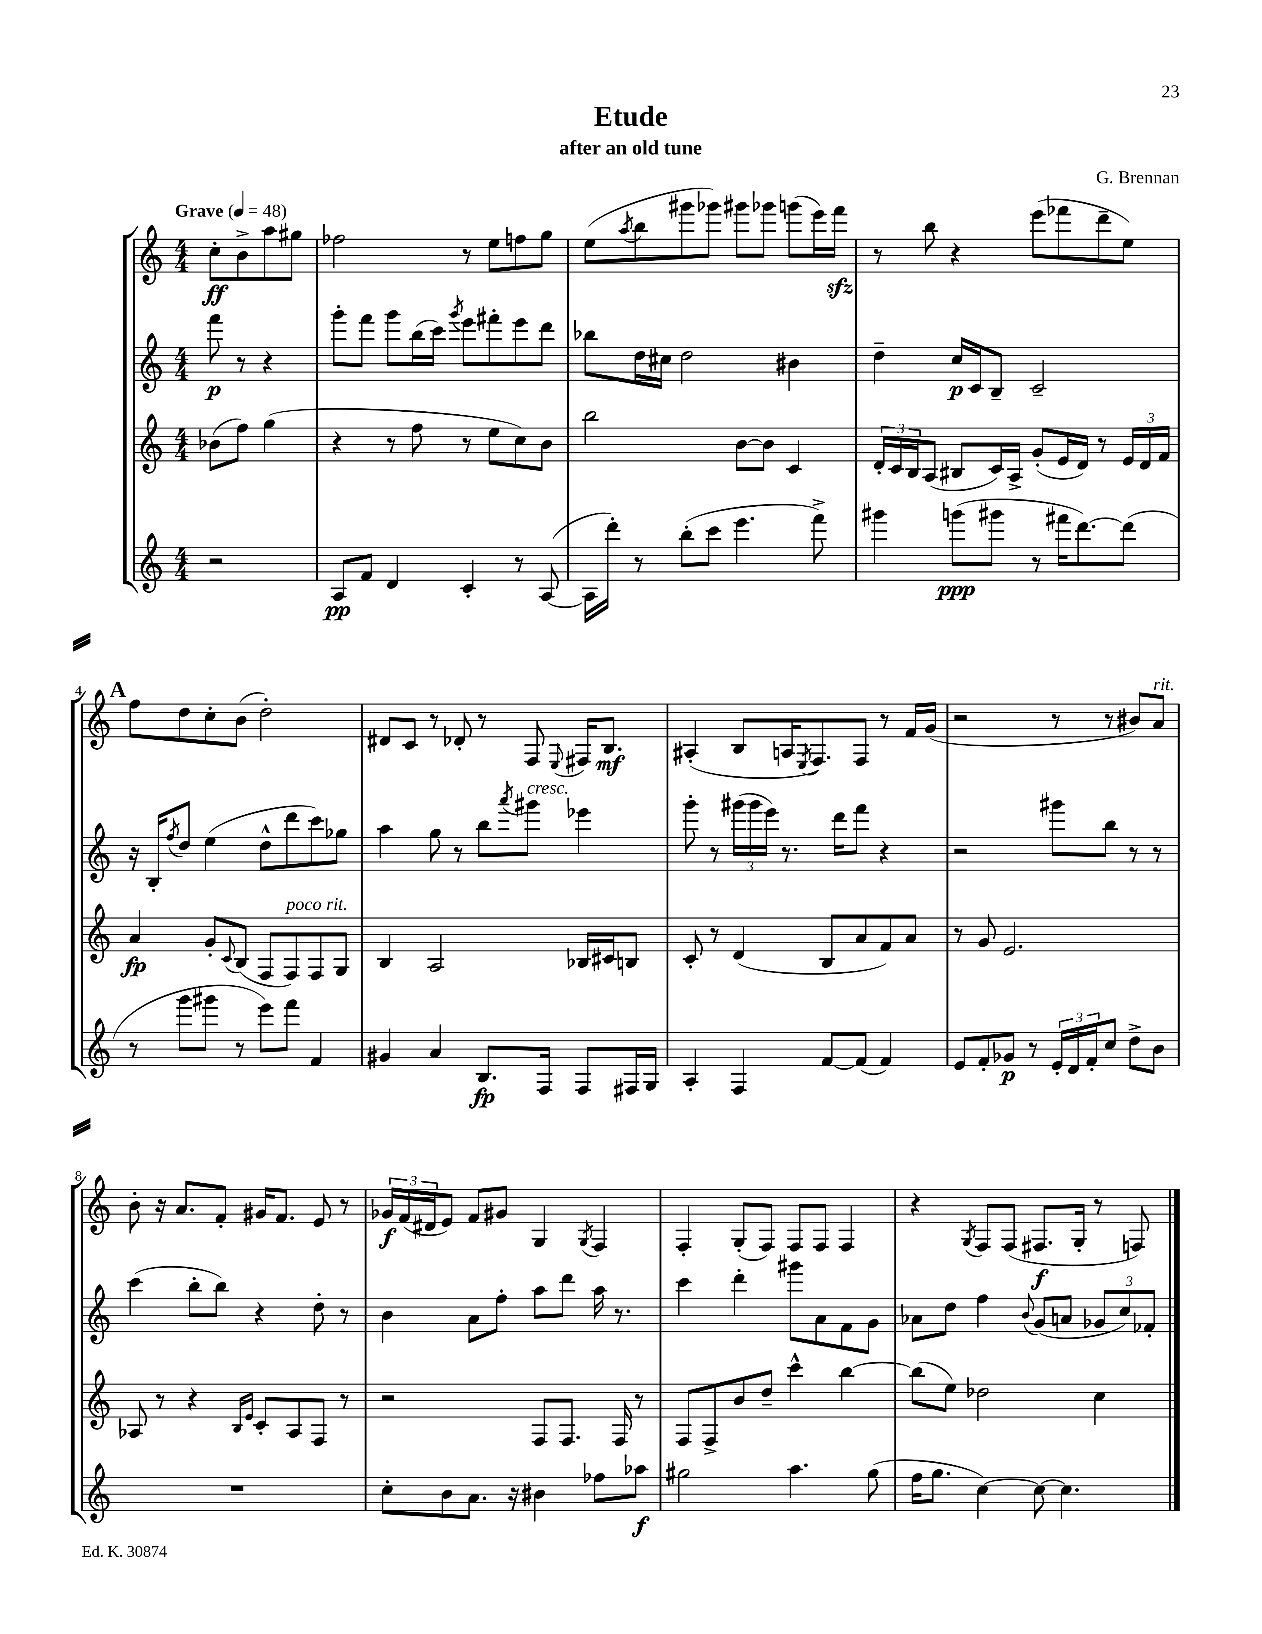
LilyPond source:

\header { title = "Etude" composer = "G. Brennan" subtitle = "after an old tune" }
<<
\new StaffGroup <<
\new Staff = "s0" {
    \clef treble \key c \major \numericTimeSignature \time 4/4 \partial 2 \tempo "Grave" 4 = 48
    c''8-.\ff b'8-> a''8 gis''8 |
    fes''2 r8 e''8 f''8 g''8 |
    e''8( \acciaccatura { a''8 } b''8 gis'''8 ges'''8) gis'''8 ges'''8 g'''8( e'''16) f'''16\sfz |
    r8 b''8 r4 e'''8( fes'''8 d'''8-- e''8) |
    \mark \markup { \bold "A" } f''8 d''8 c''8-. b'8( d''2-.) |
    dis'8 c'8 r8 des'8-. r8 f8 \appoggiatura { e8 } fis16 b8.\mf |
    ais4-.( b8 a16 \acciaccatura { e8 } f8.) f8 r8 f'16 g'16( |
    r2 r8 r8 bis'8) a'8^\markup { \italic "rit." } |
    b'8-. r16 a'8. f'8-. gis'16 f'8. e'8 r8 |
    \tuplet 3/2 { ges'16\f f'16( dis'16 } e'8) f'8 gis'8 g4 \acciaccatura { g8 } f4 |
    f4-. g8-.( f8) f8 f8 f4 |
    r4 \acciaccatura { g8 } f8 f8( fis8.\f g16-. r8 f8) \bar "|." |
}
\new Staff = "s1" {
    \clef treble \key c \major \numericTimeSignature \time 4/4 \partial 2
    f'''8\p r8 r4 |
    g'''8-. f'''8 g'''8 b''16( c'''16) \acciaccatura { g'''8 } e'''8 fis'''8-. e'''8 d'''8 |
    bes''8 d''16 cis''16 d''2 bis'4 |
    d''4-- c''16\p c'16 b8-- c'2-- |
    \mark \markup { \bold "A" } r16 b16-. \acciaccatura { f''8 } d''8 e''4( d''8-^ d'''8 c'''8) ges''8 |
    a''4 g''8 r8 b''8 \acciaccatura { a'''8 } gis'''8^\markup { \italic "cresc." } ees'''4 |
    g'''8-. r8 \tuplet 3/2 { gis'''16( gis'''16 e'''16) } r8. d'''16 f'''8 r4 |
    r2 gis'''8 b''8 r8 r8 |
    c'''4( b''8-. b''8) r4 d''8-. r8 |
    b'4 a'8 f''8-. a''8 d'''8 a''16 r8. |
    c'''4 d'''4-. gis'''8 a'8 f'8 g'8 |
    aes'8 d''8 f''4 \appoggiatura { b'8 } g'8( a'8 \tuplet 3/2 { ges'8 c''8) fes'8-. } \bar "|." |
}
\new Staff = "s2" {
    \clef treble \key c \major \numericTimeSignature \time 4/4 \partial 2
    bes'8( f''8) g''4( |
    r4 r8 f''8 r8 e''8 c''8) b'8 |
    b''2 b'8~ b'8 c'4 |
    \tuplet 3/2 { d'16-. c'16 b16 } a8( bis8 c'16) a16-> g'8-.( e'16 d'16) r8 \tuplet 3/2 { e'16 d'16 f'16 } |
    \mark \markup { \bold "A" } a'4\fp g'8-. \appoggiatura { c'8 } b8( f8 f8^\markup { \italic "poco rit." }) f8 g8 |
    b4 a2 bes16 cis'16 b8 |
    c'8-. r8 d'4( b8 a'8 f'8) a'8 |
    r8 g'8 e'2. |
    aes8 r8 r4 \grace { b16 e'16 } c'8-. aes8 f8 r8 |
    r2 f8 f8. f16 r8 |
    f8 f8-> b'8 d''8-- c'''4-^ b''4~ |
    b''8( e''8) des''2 c''4 \bar "|." |
}
\new Staff = "s3" {
    \clef treble \key c \major \numericTimeSignature \time 4/4 \partial 2
    r2 |
    a8\pp f'8 d'4 c'4-. r8 a8~( |
    a16 d'''16-.) r8 b''8-.( c'''8 e'''4. f'''8->) |
    gis'''4 g'''8\ppp( gis'''8 r8 fis'''16 d'''8.~) d'''8( |
    \mark \markup { \bold "A" } r8 g'''8 gis'''8 r8 e'''8) f'''8 f'4 |
    gis'4 a'4 b8.\fp f16 f8 fis16 g16 |
    a4-. f4 f'8~ f'8( f'4) |
    e'8 f'8-. ges'8\p r8 \tuplet 3/2 { e'16-. d'16 f'16-. } c''8 d''8-> b'8 |
    R1 |
    c''8-. b'8 a'8. r16 bis'4 fes''8 aes''8\f |
    gis''2 a''4. gis''8( |
    f''16 g''8. c''4~) c''8~ c''4. \bar "|." |
}
>>
>>
